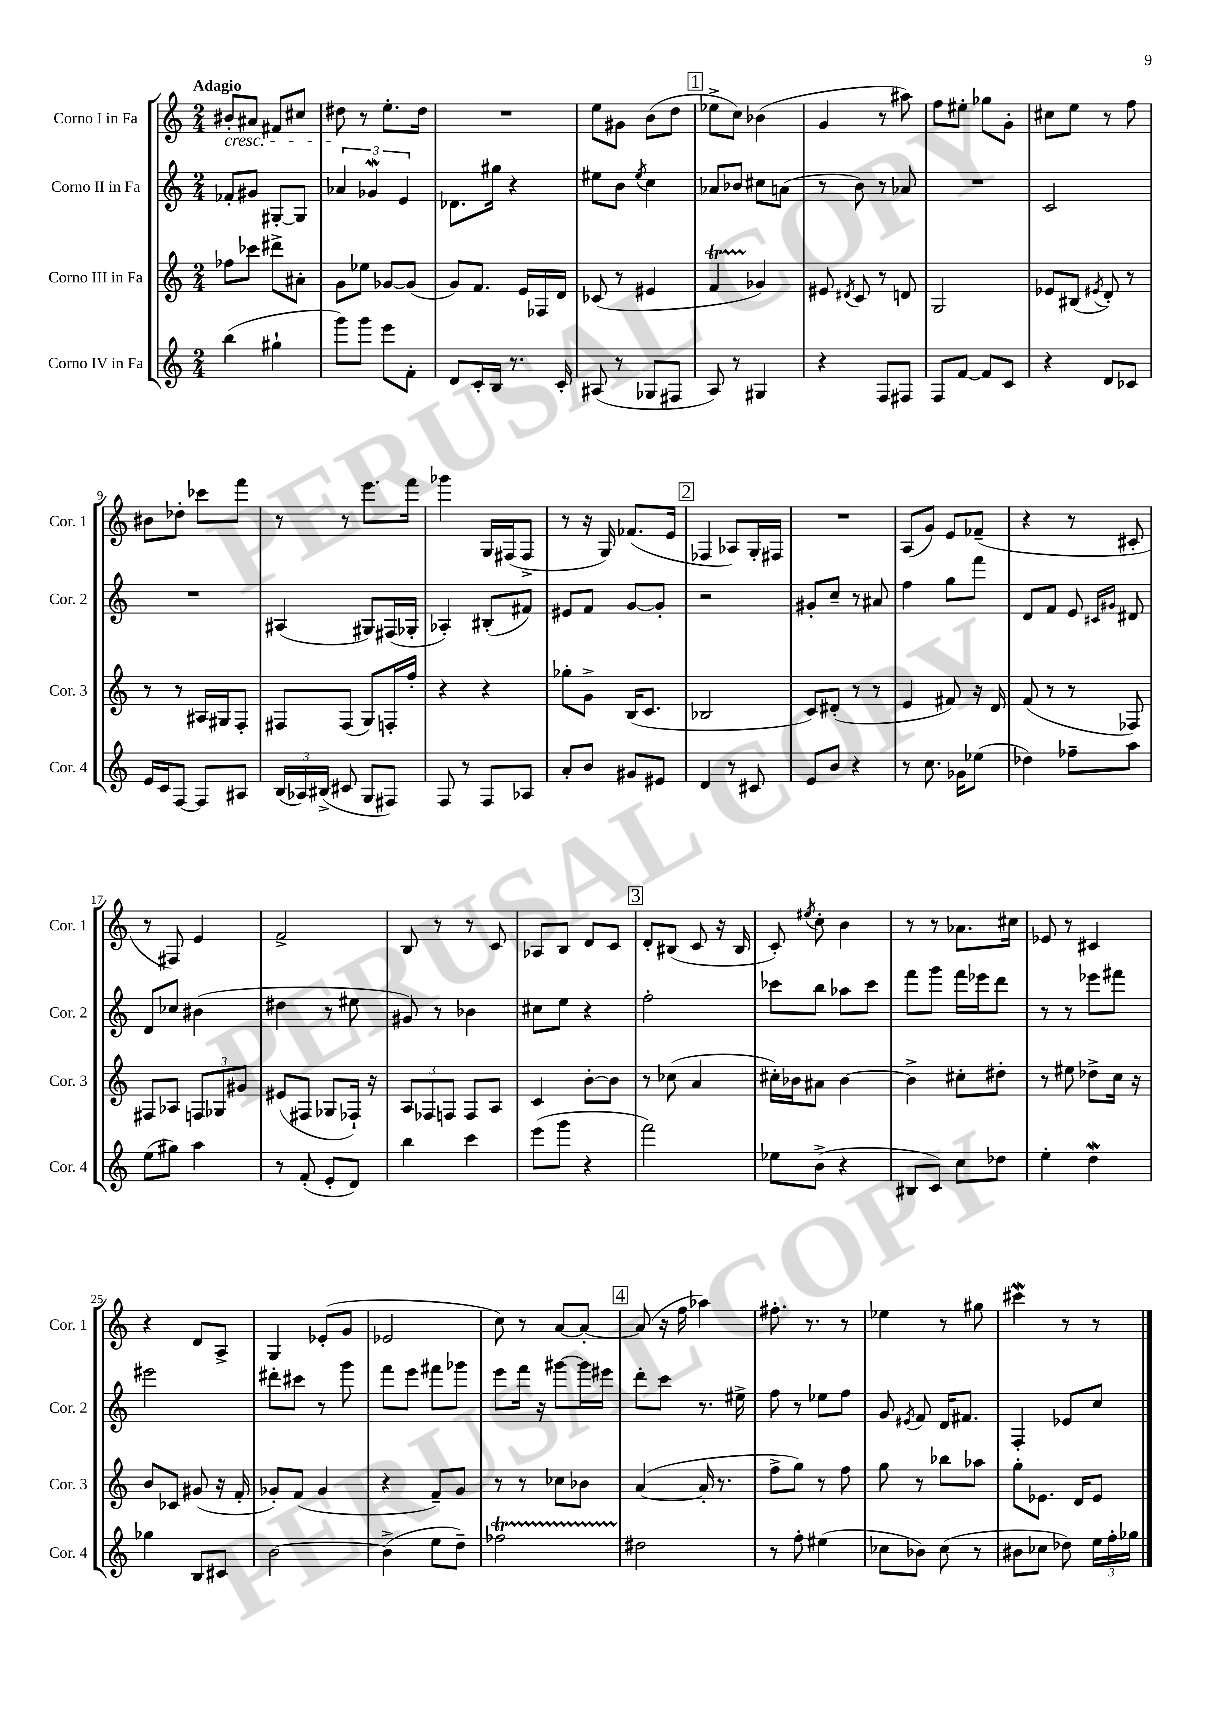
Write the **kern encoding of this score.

**kern	**kern	**kern	**kern
*part4	*part3	*part2	*part1
*staff4	*staff3	*staff2	*staff1
*I"Corno IV in Fa	*I"Corno III in Fa	*I"Corno II in Fa	*I"Corno I in Fa
*I'Cor. 4	*I'Cor. 3	*I'Cor. 2	*I'Cor. 1
*clefG2	*clefG2	*clefG2	*clefG2
*k[]	*k[]	*k[]	*k[]
*M2/4	*M2/4	*M2/4	*M2/4
=1	=1	=1	=1
!	!	!	!LO:TX:a:B:t=Adagio
!	!	!	!LO:TX:b:i:t=cresc.
(4bb\	8ff-X\L	8f-X'/L	8b#X'/L
.	8ccc-X\J	8g#X/J	8a#X/J
4gg#X`\	8ddd#X^\L	[8G#X'/L	8f#X/L
.	8a#X'\J	8G#/J]	8cc#X/J
=2	=2	=2	=2
8ggg\L)	8g\L	6a-X/	8dd#X\
8ggg\J	8ee-X\J	.	8r
.	.	6g-Xw/	.
8eee\L	[8g-X/L	.	8.ee'\L
.	.	6e/	.
8f'\J	(8g-/J]	.	.
.	.	.	16dd#\Jk
=3	=3	=3	=3
8d/L	8g/L)	8.d-X\L	2r
16c'/L	8.f/J	.	.
16B/JJ	.	16gg#X\Jk	.
8.r	.	4r	.
.	16e/LL	.	.
.	16F-X/	.	.
16c'/	16d/JJ	.	.
=4	=4	=4	=4
(8A#X/	(8c-X/	8ee#X\L	8ee\L
8r	8r	8b\J	8g#X\J
.	.	8qee#/	.
8G-X/L	4e#X/	4cc\	(8b\L
8F#X/J	.	.	8dd\J
!!LO:REH:place=s1:t=1
=5	=5	=5	=5
8A/)	4fT/	8a-X/L	8ee-X^\L
8r	.	8b-X/J	8cc\J)
4G#X/	4g-X/)	8cc#X\L	(4b-X\
.	.	(8an\J	.
=6	=6	=6	=6
4r	8e#X/	8r	4g/
.	8qd#X/	.	.
.	8c/	8b\)	.
8F/L	8r	8r	8r
8F#X/J	8dn/	8a-X/	8aa#X\)
=7	=7	=7	=7
8F/L	2G/	2r	8ff\L
[8f/J	.	.	8ee#X'\J
8f/L]	.	.	8gg-X\L
8c/J	.	.	8g'\J
=8	=8	=8	=8
4r	8e-X/L	2c/	8cc#X\L
.	(8B#X/J	.	8ee\J
.	8qe#X/	.	.
8d/L	8d'/)	.	8r
8c-X/J	8r	.	8ff\
!!LO:LB:g=z
=9	=9	=9	=9
16e/LL	8r	2r	8b#X\L
16c/J	.	.	.
[8F/J	8r	.	8dd-X'\J
8F/L]	16A#X/LL	.	8ccc-X\L
.	16G#X/J	.	.
8A#X/J	8F'/J	.	8fff\J
=10	=10	=10	=10
(24B/LL	8F#X/L	(4A#X/	8r
24A-X/)	.	.	.
(24B#X^/JJ	.	.	.
8c#X/	(8F#/J	.	8r
8G/L	8G/L)	8G#X/L)	8.eee\L
8F#X/J)	16Fn'/L	(16F#X/L	.
.	16ff'/JJ	16G-X'/JJ	16fff\Jk
=11	=11	=11	=11
8F/	4r	4A-X'/)	4ggg-X\
8r	.	.	.
8F/L	4r	(8B#X'/L	16G/LL
.	.	.	(16F#X/J
8A-X/J	.	8f#X/J)	8F#^/J
=12	=12	=12	=12
8a'/L	8gg-X'\L	8e#X/L	8r
8b/J	8g^\J	8f/J	16r
.	.	.	16G/)
8g#X/L	(16B/KL	[8g/L	(8.f-X/L
.	8.c/J	.	.
8e#X/J	.	8g'/J]	.
.	.	.	16e/Jk
!!LO:REH:place=s1:t=2
=13	=13	=13	=13
4d/	2B-X/	2r	4F-X/
8r	.	.	8A-X/L)
8c#X/	.	.	16G'/L
.	.	.	16F#X/JJ
=14	=14	=14	=14
8e/L	8c/L)	8g#X'/L	2r
8b/J	(8d#X'/J	8cc~/J	.
4r	8r	8r	.
.	8r	8a#X/	.
=15	=15	=15	=15
8r	4e/	4ff\	(8A/L
8.cc\	.	.	8g/J)
.	8f#X/)	8gg\L	8e/L
16g-X\KL	.	.	.
(8ee-X\J	16r	8fff\J	(8f-X~/J
.	16d/	.	.
=16	=16	=16	=16
4dd-X\)	(8f/	8d/L	4r
.	8r	8f/J	.
8ff-X~\L	8r	8e/	8r
.	.	16qqc#X/LL	.
.	.	16qqg#X/JJ	.
8aa\J	8F-X/)	8d#X/	8c#X'/
!!LO:LB:g=z
=17	=17	=17	=17
(8ee\L	8F#X/L	8d/L	8r
8gg#X\J)	8A-X/J	8cc-X/J	8F#X/)
4aa\	12Fn/L	(4b#X\	4e/
.	12G-X/	.	.
.	12g#X/J	.	.
=18	=18	=18	=18
8r	(8e#X/L	4dd#X\	2f^/
(8f'/	8F#X/J	.	.
8e'/L	8G-X/L	8r	.
8d/J)	16F-X`/Jk)	8ee#X\	.
.	16r	.	.
=19	=19	=19	=19
4bb\	12A/L	8g#X/)	8B/
.	12F-X/	.	.
.	.	8r	8r
.	12Fn/J	.	.
4ccc\	8F/L	4b-X\	8r
.	8A/J	.	8c/
=20	=20	=20	=20
(8eee\L	4c/	8cc#X\L	8A-X/L
8ggg\J	.	8ee\J	8B/J
4r	[8b'\L	4r	8d/L
.	8b\J]	.	8c/J
!!LO:REH:place=s1:t=3
=21	=21	=21	=21
2fff\)	8r	2ff'\	8d'/L
.	(8cc-X\	.	(8B#X/J
.	4a/	.	8c/
.	.	.	16r
.	.	.	16B#/
=22	=22	=22	=22
8ee-X\L	16cc#X'\LL)	8ccc-X\L	8c'/)
.	16b-X\J	.	.
.	.	.	8qee#X/
(8b^\J	8a#X\J	8bb\J	8cc'\
4r	[4b-\	8aa-X\L	4b\
.	.	8ccc-\J	.
=23	=23	=23	=23
8B#X/L	4b-^\]	8fff\L	8r
8c/J)	.	8ggg\J	8r
8cc\L	8cc#X'\L	16fff\LL	8.a-X\L
.	.	16eee-X\J	.
8dd-X\J	8dd#X'\J	8ddd\J	.
.	.	.	16cc#X\Jk
=24	=24	=24	=24
4ee'\	8r	8r	8e-X/
.	8ee#X\	8r	8r
4ddW\	8dd-X^\L	8eee-X\L	4c#X/
.	16cc\Jk	8fff#X\J	.
.	16r	.	.
!!LO:LB:g=z
=25	=25	=25	=25
4gg-X\	8b/L	2eee#X\	4r
.	8c-X/J	.	.
8B/L	(8g#X/	.	8d/L
8c#X/J	16r	.	8A^/J
.	16f'/	.	.
=26	=26	=26	=26
[2b\	8g-X'/L)	8ddd#X'\L	4G/
.	(8f/J	8ccc#X\J	.
.	4g-/	8r	(8e-X'/L
.	.	8ggg\	8g/J
=27	=27	=27	=27
(4b^\]	4r	8fff\L	2e-X/
.	.	8eee\J	.
8ee\L	8f~/L)	8fff#X\L	.
8dd~\J)	8g/J	8ggg-X\J	.
=28	=28	=28	=28
2ff-XT\	8r	8eee\L	8cc\)
.	8r	16fff\Jk	8r
.	.	16r	.
.	8cc-X\L	[8ggg#X\L	[8a/L
.	8b-X\J	16ggg#\L]	8a'/J_
.	.	16eee#X\JJ	.
!!LO:REH:place=s1:t=4
=29	=29	=29	=29
2dd#X\	([4a/	8ddd'\L	(8a/]
.	.	8ccc\J	16r
.	.	.	16ff\
.	16a'/]	8.r	4aa-X\)
.	8.r	.	.
.	.	16ee#X^\	.
=30	=30	=30	=30
8r	8ff^\L	8ff\	8.ff#X'\
8ff'\	8gg\J)	8r	.
.	.	.	8.r
(4ee#X\	8r	8ee-X\L	.
.	8ff\	8ff\J	8r
=31	=31	=31	=31
8cc-X\L	8gg\	8g/	4ee-X\
.	.	8qe#X/	.
8b-X\J)	8r	8f/	.
(8cc-\	8bb-X\L	16d/KL	8r
.	.	8.f#X/J	.
8r	8aa-X\J	.	8gg#X\
=32	=32	=32	=32
8b#X\L	8gg'\L	4F'/	4ccc#XW\
8cc-X\J	8.e-X\J	.	.
8dd-X\)	.	8e-X/L	8r
.	16d/KL	.	.
24ee\LL	8e-/J	8cc/J	8r
24ff'\	.	.	.
24gg-X\JJ	.	.	.
==	==	==	==
*-	*-	*-	*-
